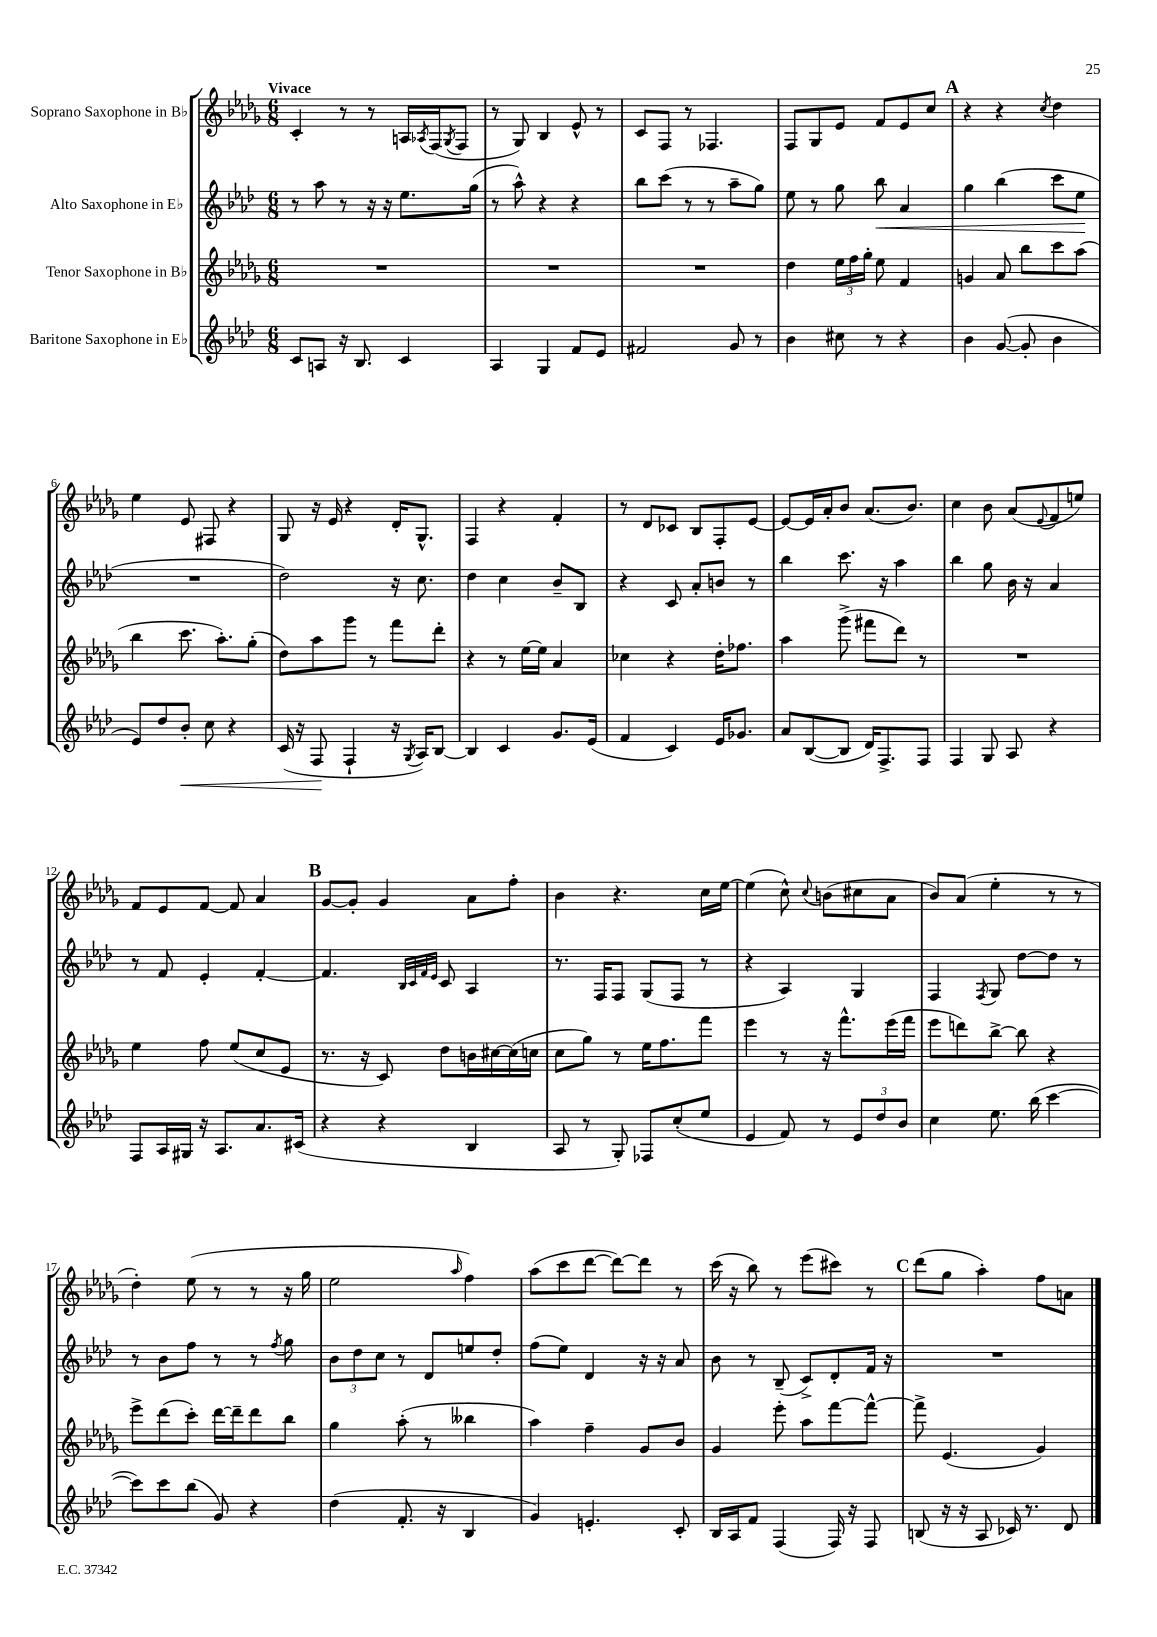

**kern	**kern	**kern	**kern
*staff4	*staff3	*staff2	*staff1
*clefG2	*clefG2	*clefG2	*clefG2
*k[b-e-a-d-]	*k[b-e-a-d-g-]	*k[b-e-a-d-]	*k[b-e-a-d-g-]
*M6/8	*M6/8	*M6/8	*M6/8
8c	2.r	8r	4c'
8A	.	8aa-	.
16r	.	8r	8r
8.B-	.	.	.
.	.	16r	8r
.	.	16r	.
4c	.	8.ee-	16A
.	.	.	8qA-
.	.	.	(16F
.	.	.	8qG-
.	.	.	8F
.	.	(16gg	.
=	=	=	=
4A-	2.r	8r	8r
.	.	8aa-^^)	8G-)
4G	.	4r	4B-
8f	.	4r	8e-^^
8e-	.	.	8r
=	=	=	=
2f#	2.r	8bb-	8c
.	.	(8ccc	8F
.	.	8r	8r
.	.	8r	4.F-
8g	.	8aa-~	.
8r	.	8gg)	.
=	=	=	=
4b-	4dd-	8ee-	8F
.	.	8r	8G-
8cc#	24ee-	8gg	8e-
.	24ff	.	.
.	24gg-'	.	.
8r	8ee-	8bb-	8f
4r	4f	4a-	8e-
.	.	.	8cc
=	=	=	=
4b-	4g	4gg	4r
([8g	8a-	(4bb-	4r
8g']	8bb-	.	.
.	.	.	8qcc
4b-	8ccc	8ccc	4dd-
.	(8aa-	8ee-	.
=	=	=	=
8e-)	4bb-	2.r	4ee-
8dd-	.	.	.
8b-'	8.ccc	.	8e-
8cc	.	.	8F#
.	8.aa-')	.	.
4r	.	.	4r
.	(8gg-'	.	.
=	=	=	=
(16c	8dd-)	2dd-)	8G-
16r	.	.	.
8F	8aa-	.	16r
.	.	.	16e-
4F`	8ggg-	.	4r
.	8r	.	.
16r	8fff	16r	16d-'
8qG	.	.	.
16A-)	.	8.cc	8.G-^^
[8B-	8ddd-'	.	.
=	=	=	=
4B-]	4r	4dd-	4F
4c	8r	4cc	4r
.	[16ee-	.	.
.	16ee-]	.	.
8.g	4a-	8b-~	4f'
.	.	8B-	.
(16e-	.	.	.
=	=	=	=
4f	4cc-	4r	8r
.	.	.	8d-
4c)	4r	8c	8c-
.	.	8a-'	8B-
16e-	16dd-'	8b	8F'
8.g-	8.ff-	.	.
.	.	8r	[8e-
=	=	=	=
8a-	4aa-	4bb-	8e-_
([8B-	.	.	16e-]
.	.	.	16a-'
8B-]	(8ggg-^	8.ccc	8b-
16d-)	8fff#	.	(8.a-
8.F^	.	16r	.
.	8ddd-)	4aa-	.
.	.	.	8.b-)
8F	8r	.	.
=	=	=	=
4F	2.r	4bb-	4cc
8G	.	8gg	8b-
8A-	.	16b-	(8a-
.	.	16r	.
.	.	.	8qqe-
4r	.	4a-	8f
.	.	.	8ee)
=	=	=	=
8F	4ee-	8r	8f
16A-	.	8f	8e-
16G#	.	.	.
16r	8ff	4e-'	[8f
8.A-	.	.	.
.	(8ee-	.	8f]
8.a-	8cc	[4f'	4a-
.	8e-	.	.
(16c#	.	.	.
=	=	=	=
4r	8.r	4.f]	[8g-
.	.	.	8g-']
.	16r	.	.
4r	8c)	.	4g-
.	.	32qqB-	.
.	.	32qqc	.
.	.	32qqf	.
.	.	32qqe-	.
.	8dd-	8c	.
4B-	16b	4A-	8a-
.	[16cc#	.	.
.	(16cc#]	.	8ff'
.	16cc	.	.
=	=	=	=
8A-	8cc	8.r	4b-
8r	8gg-)	.	.
.	.	16F	.
8G')	8r	8F	4.r
8F-	16ee-	(8G	.
.	8.ff	.	.
(8cc'	.	8F	.
8ee-	8fff	8r	16cc
.	.	.	[16ee-
=	=	=	=
4e-	4eee-	4r	(4ee-]
8f)	8r	4A-)	8cc^^)
.	.	.	8qqcc
8r	16r	.	(8b
.	8.fff^^	.	.
12e-	.	4G	8cc#
12dd-	.	.	.
.	(16eee-	.	8a-
12b-	.	.	.
.	16fff	.	.
=	=	=	=
4cc	8eee-	4F	8b-)
.	8ddd)	.	(8a-
.	.	8qF	.
8.ee-	[8bb-^	8G	4ee-'
.	8bb-]	[8dd-	.
(16bb-	.	.	.
[4ccc	4r	8dd-]	8r
.	.	8r	8r
=	=	=	=
8ccc])	8eee-^	8r	4dd-')
8ccc	(8ddd-	8b-	.
(8bb-	8ccc')	8ff	(8ee-
8g)	[16ddd-	8r	8r
.	16ddd-~]	.	.
4r	8ddd-	8r	8r
.	.	8qff	.
.	8bb-	8gg	16r
.	.	.	16gg-
=	=	=	=
(4dd-	4gg-	12b-	2ee-
.	.	12dd-	.
.	.	12cc	.
8.f'	(8aa-'	8r	.
.	8r	8d-	.
16r	.	.	.
.	.	.	16qqaa-
4B-	4bb--	8ee	4ff)
.	.	8dd-'	.
=	=	=	=
4g)	4aa-)	(8ff	(8aa-
.	.	8ee-)	8ccc
4.e'	4ff~	4d-	[8ddd-
.	.	.	8ddd-_)
.	8g-	16r	8ddd-]
.	.	16r	.
8c'	8b-	8a-	8r
=	=	=	=
16B-	4g-	8b-	(16ccc
16A-	.	.	16r
8f	.	8r	8bb-)
(4F	8eee-'	(8B-~	8r
.	8aa-	8c^)	(8eee-
16F)	[8fff	8d-'	8ccc#)
16r	.	.	.
8F	8fff^^_	16f	8r
.	.	16r	.
=	=	=	=
(8B	8fff^]	2.r	(8ddd-
16r	(4.e-	.	8gg-
16r	.	.	.
8A-	.	.	4aa-')
16c-)	.	.	.
8.r	.	.	.
.	4g-)	.	8ff
8d-	.	.	8a
==	==	==	==
*-	*-	*-	*-
